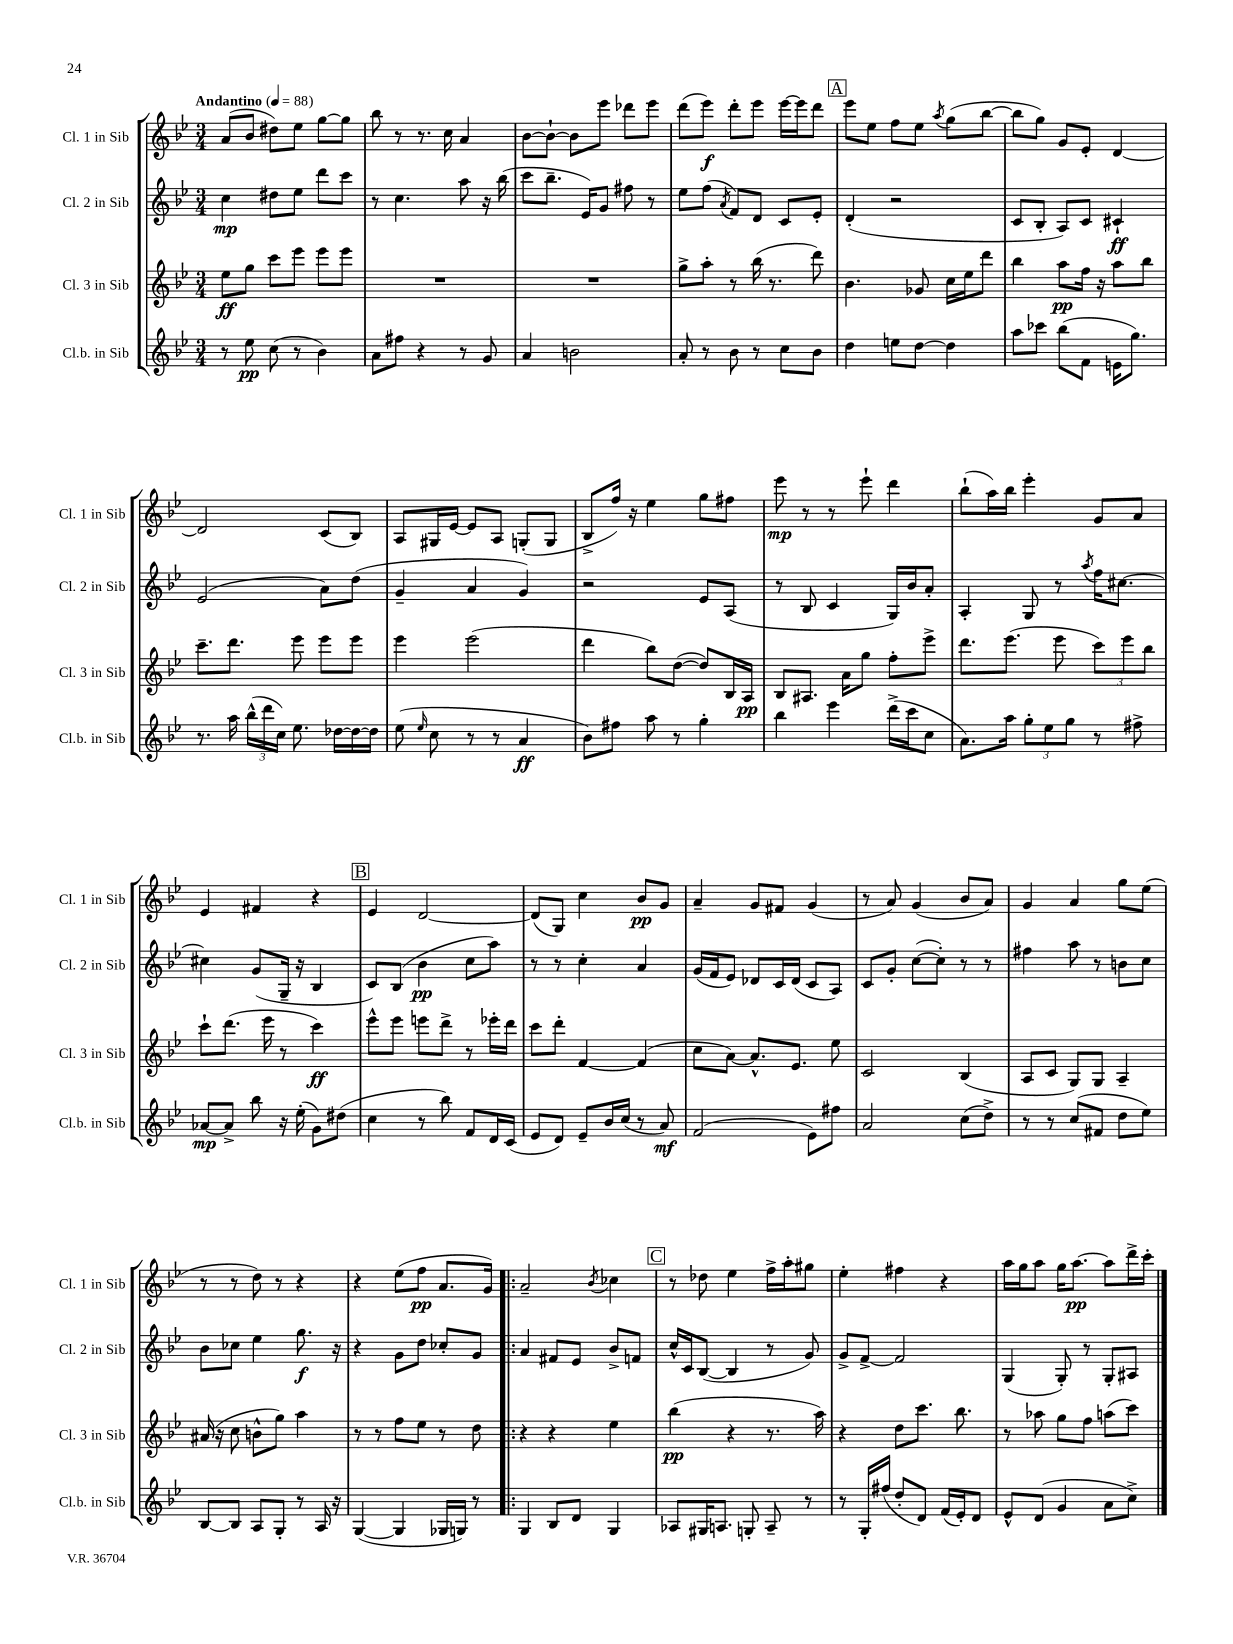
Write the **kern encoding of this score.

**kern	**kern	**kern	**kern
*staff4	*staff3	*staff2	*staff1
*clefG2	*clefG2	*clefG2	*clefG2
*k[b-e-]	*k[b-e-]	*k[b-e-]	*k[b-e-]
*M3/4	*M3/4	*M3/4	*M3/4
*MM88	*MM88	*MM88	*MM88
8r	8ee-	4cc	(8a
8ee-	8gg	.	8b-
(8cc	8ccc	8dd#	8dd#)
8r	8eee-	8ee-	8ee-
4b-)	8eee-	8ddd	[8gg
.	8eee-	8ccc	8gg]
=	=	=	=
8a	2.r	8r	8bb-
8ff#	.	4.cc	8r
4r	.	.	8.r
.	.	.	16cc
8r	.	8aa	4a
8g	.	16r	.
.	.	(16bb-	.
=	=	=	=
4a	2.r	8ccc	[8b-
.	.	8.bb-~	8b-`_
2b	.	.	8b-]
.	.	16e-)	.
.	.	8g	8eee-
.	.	8ff#	8ddd-
.	.	8r	8eee-
=	=	=	=
8a'	8gg^	8ee-	(8ddd
8r	8aa'	(8ff	8eee-)
.	.	8qa	.
8b-	8r	8f)	8ddd'
8r	(16bb-	8d	8eee-
.	8.r	.	.
8cc	.	8c	[16eee-
.	.	.	16eee-]
8b-	8ddd)	8e-'	8ddd
=	=	=	=
4dd	4.b-	(4d'	8eee-
.	.	.	8ee-
8ee	.	2r	8ff
[8dd	8g-	.	8ee-
.	.	.	8qaa
4dd]	16cc	.	(8gg
.	16ee-	.	.
.	8ddd	.	[8bb-
=	=	=	=
8aa	4bb-	8c	8bb-]
8ccc-	.	8B-'	8gg)
(8bb-	8aa	8A)	8g
8f	16ff	8c	8e-'
.	16r	.	.
16e	8aa	4c#`	[4d
8.gg)	.	.	.
.	8bb-	.	.
=	=	=	=
8.r	8.ccc~	(2e-	2d]
16aa	8.ddd	.	.
(24bb-^^	.	.	.
24ddd	.	.	.
24cc)	.	.	.
8.ee-	8eee-	.	.
.	8eee-	8a)	(8c
[16dd-	.	.	.
16dd-_	8eee-	(8dd	8B-)
16dd-]	.	.	.
=	=	=	=
(8ee-	4eee-	4g~	8A
16qqee-	.	.	.
8cc	.	.	16G#
.	.	.	[16e-
8r	(2eee-	4a	8e-]
8r	.	.	8A
4a	.	4g)	(8G'
.	.	.	8G
=	=	=	=
8b-)	4ddd	2r	8B-^
8ff#	.	.	16ff)
.	.	.	16r
8aa	8bb-)	.	4ee-
8r	([8dd	.	.
4gg'	8dd])	8e-	8gg
.	16B-	(8A	8ff#
.	16A	.	.
=	=	=	=
4bb-	8B-	8r	8eee-
.	8.A#	8B-	8r
4eee-	.	4c	8r
.	16a	.	.
.	8gg	.	8eee-`
(16ddd^	8ff'	16G)	4ddd
16ccc	.	16b-	.
8cc	8eee-^	8a'	.
=	=	=	=
8.a)	8.ddd	4A'	(8bb-`
.	.	.	16aa)
16aa	(8.eee-	.	16bb-
12gg'	.	8G	4eee-'
12ee-	.	.	.
.	8eee-	8r	.
12gg	.	.	.
.	.	8qaa	.
8r	12ccc)	16ff	8g
.	.	[8.cc#	.
.	12eee-	.	.
8ff#^	.	.	8a
.	12bb-	.	.
=	=	=	=
[8a-	8ccc`	4cc#]	4e-
8a-^]	(8.ddd	.	.
8bb-	.	(8g	4f#
.	16eee-	.	.
16r	8r	16G~	.
(16ee-'	.	16r	.
8g)	4ccc)	4B-	4r
(8dd#	.	.	.
=	=	=	=
4cc	8eee-^^	8c)	4e-
.	8eee-	(8B-	.
8r	8eee	4b-	[2d
8bb-)	8ddd^	.	.
8f	8r	8cc	.
16d	16eee-'	8aa)	.
(16c	16ddd	.	.
=	=	=	=
8e-	8ccc	8r	(8d]
8d)	8ddd'	8r	8G)
8e-~	[4f	4cc'	4cc
16b-	.	.	.
(16cc	.	.	.
8r	(4f]	4a	8b-
8a)	.	.	8g
=	=	=	=
(2f	8cc	(16g	4a~
.	.	16f	.
.	[8a)	8e-)	.
.	8.a^^]	8d-	8g
.	.	16c	8f#
.	8.e-	(16d-	.
8e-)	.	8c	(4g
8ff#	8ee-	8A)	.
=	=	=	=
2a	2c	8c	8r
.	.	8g'	8a)
.	.	([8cc	(4g
.	.	8cc'])	.
(8cc	(4B-	8r	8b-
8dd^)	.	8r	8a)
=	=	=	=
8r	8A	4ff#	4g
8r	8c	.	.
(8cc	8G)	8aa	4a
8f#	8G	8r	.
8dd	4A~	8b	8gg
8ee-)	.	8cc	(8ee-
=	=	=	=
[8B-	(16a#	8b-	8r
.	16r	.	.
8B-]	8cc	8cc-	8r
8A	8b^^	4ee-	8dd)
8G'	8gg)	.	8r
8r	4aa	8.gg	4r
16A	.	.	.
16r	.	16r	.
=	=	=	=
([4G	8r	4r	4r
.	8r	.	.
4G]	8ff	8g	(8ee-
.	8ee-	8dd	8ff
16G-	8r	8cc-'	8.a
16G)	.	.	.
8r	8dd	8g	.
.	.	.	16g)
=!|:	=!|:	=!|:	=!|:
4G	4r	4a	2a~
8B-	4r	8f#	.
8d	.	8e-	.
.	.	.	8qb-
4G	4ee-	8b-^	4cc-
.	.	8f	.
=	=	=	=
8A-	(4bb-	16cc^^	8r
.	.	16c	.
16G#	.	([8B-	8dd-
8.A	.	.	.
.	4r	4B-]	4ee-
8G'	.	.	.
8A~	8.r	8r	16ff^
.	.	.	16aa'
8r	.	8g)	8gg#
.	16aa)	.	.
=	=	=	=
8r	4r	8g^	4ee-'
16G'	.	[8f^	.
(16ff#	.	.	.
8dd'	8dd	2f]	4ff#
8d)	8.ccc	.	.
(16f	.	.	4r
16e-')	8.bb-	.	.
8d	.	.	.
=	=	=	=
8e-^^	8r	(4G	16aa
.	.	.	16gg
(8d	8aa-	.	8aa
4g	8gg	8G')	16gg
.	.	.	[8.aa
.	8ff	8r	.
8a	(8aa	8G'	8aa]
8cc^)	8ccc)	8A#	16ddd^
.	.	.	16ccc'
==	==	==	==
*-	*-	*-	*-
